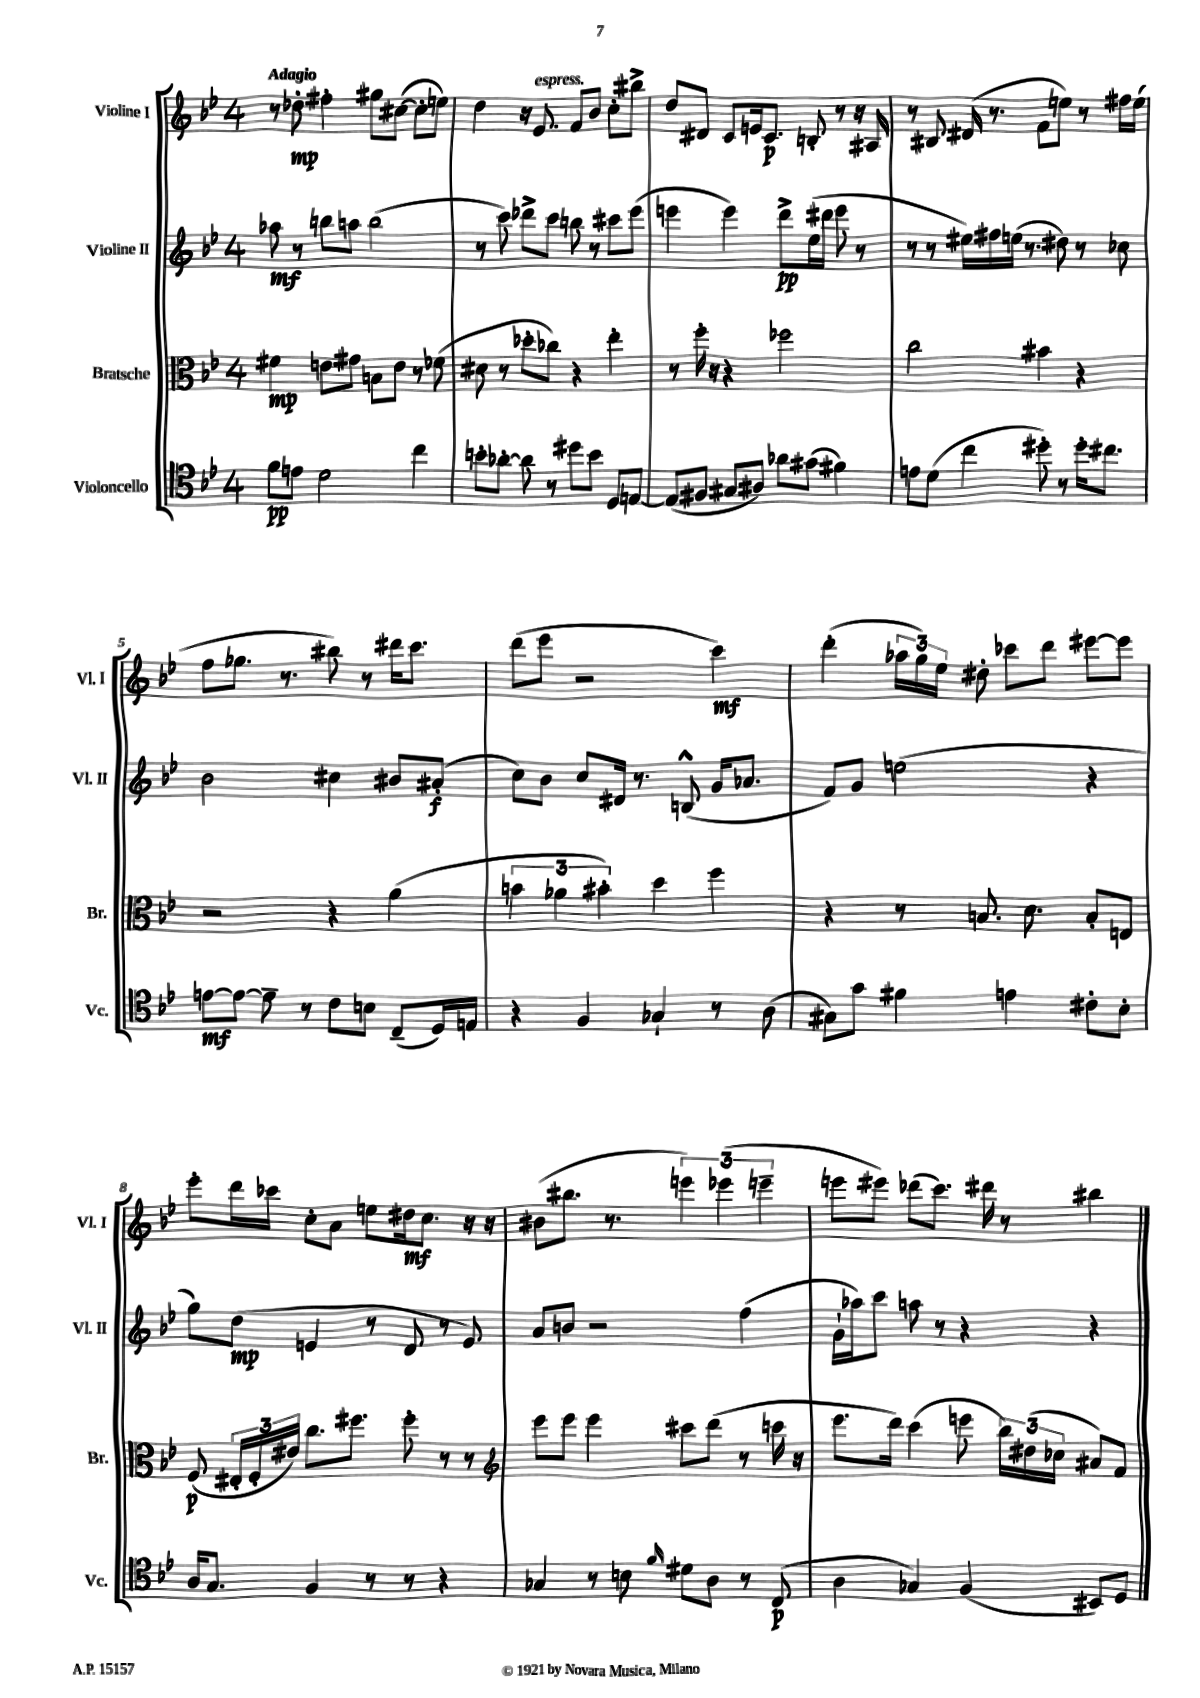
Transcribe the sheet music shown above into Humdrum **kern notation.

**kern	**dynam	**kern	**dynam	**kern	**dynam	**kern	**dynam
*part4	*part4	*part3	*part3	*part2	*part2	*part1	*part1
*staff4	*staff4	*staff3	*staff3	*staff2	*staff2	*staff1	*staff1
*I"Violoncello	*	*I"Bratsche	*	*I"Violine II	*	*I"Violine I	*
*I'Vc.	*	*I'Br.	*	*I'Vl. II	*	*I'Vl. I	*
*clefC4	*	*clefC3	*	*clefG2	*	*clefG2	*
*k[b-e-]	*	*k[b-e-]	*	*k[b-e-]	*	*k[b-e-]	*
*M4/4	*	*M4/4	*	*M4/4	*	*M4/4	*
=1	=1	=1	=1	=1	=1	=1	=1
!	!	!	!	!	!	!LO:TX:a:B:t=Adagio	!
8f\L	pp	4f#X\	mp	8aa-X\	mf	8r	.
8en\J	.	.	.	8r	.	8dd-X'\	mp
2d\	.	8en\L	.	8bbn\L	.	4ff#X'\	.
.	.	8g#X\J	.	8aan\J	.	.	.
.	.	8Bn\L	.	(2bb\	.	8gg#X\L	.
.	.	8e\J	.	.	.	([8cc#X\J	.
4cc\	.	8r	.	.	.	8cc#'\L]	.
.	.	(8f-X\	.	.	.	8een\J)	.
=2	=2	=2	=2	=2	=2	=2	=2
8bn'\L	.	8d#X\	.	8r	.	4dd\	.
[8a-X'\J	.	8r	.	8ccc\)	.	.	.
8a-\]	.	8dd-X'\L	.	8ddd-X^\L	.	16r	.
!	!	!	!	!	!	!LO:TX:a:i:t=espress.	!
.	.	.	.	.	.	8.e-/	.
8r	.	8cc-X\J)	.	8ccc\J	.	.	.
8dd#X\L	.	4r	.	8bbn\	.	8f/L	.
8b\J	.	.	.	8r	.	8b-/J	.
8D/L	.	4ee-'\	.	8ccc#X\L	.	8cc'\L	.
[8En/J	.	.	.	(8eee-\J	.	8bb#X^\J	.
=3	=3	=3	=3	=3	=3	=3	=3
(8E/L]	.	8r	.	4eeen\	.	8dd/L	.
8F#X/J	.	16ff'\	.	.	.	8d#X/J	.
.	.	16r	.	.	.	.	.
8G#X/L	.	4r	.	4eee\)	.	8c/L	.
8A#X/J)	.	.	.	.	.	16en/k	.
.	.	.	.	.	.	8.c/J	p
8a-X\L	.	2ff-X\	.	8ddd^\L	pp	.	.
(8g#X\J	.	.	.	(16ee-\L	.	8Bn'/	.
.	.	.	.	16ddd#X\JJ	.	.	.
4f#X\)	.	.	.	8eee\	.	8r	.
.	.	.	.	8r	.	16r	.
.	.	.	.	.	.	16A#X/	.
=4	=4	=4	=4	=4	=4	=4	=4
8en\L	.	2cc\	.	8r	.	8r	.
(8d\J	.	.	.	8r	.	8B#X/	.
4cc\	.	.	.	16ee#X\LL)	.	(16d#X/	.
.	.	.	.	16ff#X\	.	8.r	.
.	.	.	.	(16een\JJ	.	.	.
.	.	.	.	8.r	.	.	.
8dd#X'\)	.	4b#X\	.	.	.	8f\L	.
8r	.	.	.	8dd#X\)	.	8een\J)	.
16dd#'\KL	.	4r	.	8r	.	8r	.
8.cc#X\J	.	.	.	.	.	.	.
.	.	.	.	8cc-X\	.	16ff#X\LL	.
.	.	.	.	.	.	(16ee\JJ	.
!!LO:LB:g=z
=5	=5	=5	=5	=5	=5	=5	=5
[8en\L	mf	2r	.	2b-\	.	8ff\L	.
8e\J_	.	.	.	.	.	8.gg-X\J	.
8e~\]	.	.	.	.	.	.	.
.	.	.	.	.	.	8.r	.
8r	.	.	.	.	.	.	.
8c\L	.	4r	.	4cc#X\	.	8bb#X\)	.
8Bn\J	.	.	.	.	.	8r	.
(8C~/L	.	(4a\	.	8b#X/L	.	16ddd#X\KL	.
.	.	.	.	.	.	8.ccc\J	.
16D/L)	.	.	.	(8a#X'/J	f	.	.
16En/JJ	.	.	.	.	.	.	.
=6	=6	=6	=6	=6	=6	=6	=6
4r	.	6bn\	.	8cc\L)	.	(8ddd\L	.
.	.	.	.	8b-\J	.	8eee-\J	.
.	.	6a-X\	.	.	.	.	.
4F/	.	.	.	8cc/L	.	2r	.
.	.	6b#X'\)	.	.	.	.	.
.	.	.	.	16d#X/Jk	.	.	.
.	.	.	.	8.r	.	.	.
4G-X`/	.	4dd\	.	.	.	.	.
.	.	.	.	(8Bn^^/	.	.	.
8r	.	4ff\	.	16g/KL	.	4ccc\)	mf
.	.	.	.	8.a-X/J	.	.	.
(8A\	.	.	.	.	.	.	.
=7	=7	=7	=7	=7	=7	=7	=7
8G#X\L)	.	4r	.	8f/L)	.	(4ddd'\	.
8g\J	.	.	.	8g/J	.	.	.
4f#X\	.	8r	.	(2een\	.	24aa-X\LL	.
.	.	.	.	.	.	24gg\)	.
.	.	.	.	.	.	24ee-\JJ	.
.	.	8.Bn/	.	.	.	8dd#X'\	.
4en\	.	.	.	.	.	8ccc-X\L	.
.	.	8.d\	.	.	.	.	.
.	.	.	.	.	.	8ddd\J	.
8c#X'\L	.	8B'/L	.	4r	.	[8eee#X\L	.
8B-'\J	.	8En/J	.	.	.	8eee#\J]	.
!!LO:LB:g=z
=8	=8	=8	=8	=8	=8	=8	=8
16A/KL	.	(8F/	p	8gg\L)	.	8eee-'\L	.
8.G/J	.	.	.	.	.	.	.
.	.	24E#X'/LL	.	(8dd\J	mp	16ddd\L	.
.	.	24F'/	.	.	.	.	.
.	.	.	.	.	.	16ccc-X\JJ	.
.	.	24e#X/JJ)	.	.	.	.	.
4F/	.	8.cc\L	.	4en/	.	8cc'\L	.
.	.	.	.	.	.	8a\J	.
.	.	8.ff#X\J	.	.	.	.	.
8r	.	.	.	8r	.	8een\L	.
8r	.	8ff#'\	.	8d/	.	16dd#X\k	mf
.	.	.	.	.	.	8.cc\J	.
4r	.	8r	.	8r	.	.	.
.	.	8r	.	8e/)	.	16r	.
.	.	.	.	.	.	16r	.
=9	=9	=9	=9	=9	=9	=9	=9
*	*	*clefG2	*	*	*	*	*
4G-X/	.	8eee-\L	.	8a/L	.	(8b#X\L	.
.	.	8eee-\J	.	8bn/J	.	8.bb#X\J	.
8r	.	4eee-\	.	2r	.	.	.
.	.	.	.	.	.	8.r	.
8Bn\	.	.	.	.	.	.	.
16qqf/	.	.	.	.	.	.	.
8d#X\L	.	8ccc#X\L	.	.	.	6eeen\)	.
8A\J	.	(8ddd\J	.	.	.	.	.
.	.	.	.	.	.	(6eee-X\	.
8r	.	8r	.	(4ff\	.	.	.
.	.	.	.	.	.	6eeen~\	.
(8C/	p	16cccn\	.	.	.	.	.
.	.	16r	.	.	.	.	.
=10	=10	=10	=10	=10	=10	=10	=10
4A\	.	8.eee-\L	.	16g`\LL	.	8eeen\L	.
.	.	.	.	16aa-X\J)	.	.	.
.	.	.	.	8ccc\J	.	8eee#X\J)	.
.	.	16ddd\Jk)	.	.	.	.	.
4G-X/)	.	(4ccc\	.	8aan\	.	(8ddd-X\L	.
.	.	.	.	8r	.	8.ccc\J)	.
(4F/	.	8eeen\	.	4r	.	.	.
.	.	.	.	.	.	16ddd#X\	.
.	.	24bb-\LL)	.	.	.	8r	.
.	.	(24dd#X\	.	.	.	.	.
.	.	24cc-X\JJ	.	.	.	.	.
8BB#X/L)	.	8a#X/L)	.	4r	.	4bb#X\	.
8D/J	.	8f/J	.	.	.	.	.
==	==	==	==	==	==	==	==
*-	*-	*-	*-	*-	*-	*-	*-
